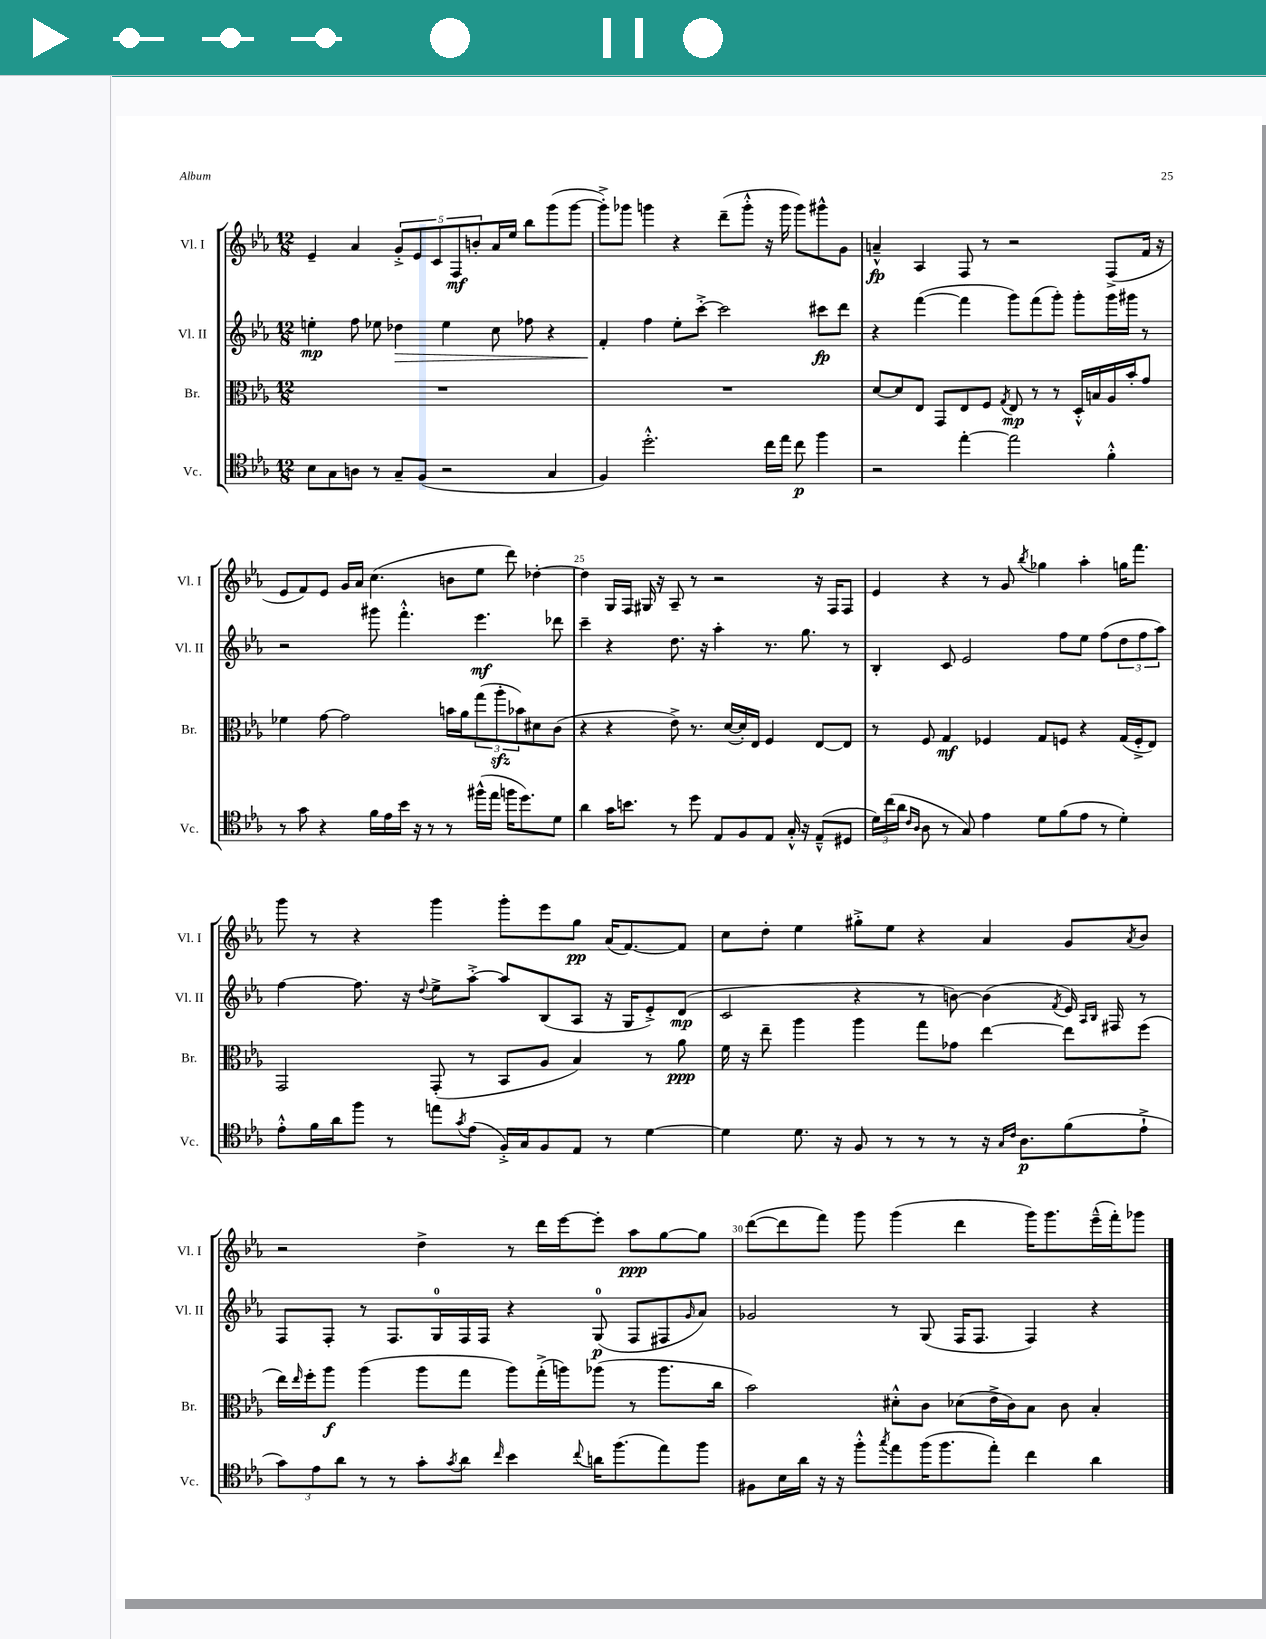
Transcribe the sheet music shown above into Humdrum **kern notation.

**kern	**kern	**kern	**kern
*staff4	*staff3	*staff2	*staff1
*clefC4	*clefC3	*clefG2	*clefG2
*k[b-e-a-]	*k[b-e-a-]	*k[b-e-a-]	*k[b-e-a-]
*M12/8	*M12/8	*M12/8	*M12/8
8B-	1.r	4ee'	4e-~
8G	.	.	.
8A	.	8ff	4a-
8r	.	8ee-	.
8G~	.	4dd-	10g'^
.	.	.	10e-
(8F	.	.	.
.	.	.	10c
2r	.	4ee-	.
.	.	.	10F
.	.	.	10b'
.	.	8cc	16a-
.	.	.	16ee-
.	.	8ff-	8bb-
4G	.	4r	(8ggg
.	.	.	[8ggg
=	=	=	=
4F)	1.r	4f'	8ggg'^])
.	.	.	8ggg-
2.dd'^^	.	4ff	4ggg
.	.	8ee-'	4r
.	.	[8ccc'^	.
.	.	2ccc]	(8ddd~
.	.	.	8ggg'^^
16cc	.	.	16r
16ee-	.	.	16ggg
8cc	.	.	8ggg)
4ff	.	8ccc#	8ggg#^^
.	.	8ddd	8g
=	=	=	=
2r	[8d	4r	4a~^^
.	8d]	.	.
.	8E-	([4fff	4A-
.	8GG	.	.
[4ee-'	8E-	4fff]	8F
.	8F	.	8r
.	8qG	.	.
2ee-]	8E-	8ggg)	2r
.	8r	(8fff	.
.	8r	8ggg')	.
.	16D'^^	8ggg'	.
.	16B	.	.
4f'^^	16A-	16ggg	(8F^
.	16b-'	16ggg#	.
.	8g	8r	16f
.	.	.	16r
=	=	=	=
8r	4f-	2r	8e-
8g	.	.	8f)
4r	[8g	.	8e-
.	2g]	.	16g
.	.	.	16a-
16f	.	8ggg#	(4.cc
16e-	.	.	.
16b-	.	4.fff'^^	.
16r	.	.	.
8r	.	.	.
8r	16b	.	8b
.	16a-	.	.
(16ff#^^	(12gg	4.eee-	8ee-
16ee-	.	.	.
.	12aa-'	.	.
16ff	.	.	8ddd)
.	12b-)	.	.
8.dd)	.	.	.
.	8d#	.	[4dd-'
8d	(8c	8ddd-	.
=	=	=	=
4a-	4r	4ccc~	4dd-]
16g	4r	4r	16G
8.b	.	.	16F
.	.	.	16G#
.	.	.	16r
8r	8e-^)	8.dd	8A-~
8dd	8.r	.	8r
.	.	16r	.
8E-	.	4aa-'	2r
.	([16d	.	.
8F	16d'])	.	.
.	16E-	.	.
8E-	4F	8.r	.
16G'^^	.	.	.
16r	.	8.gg	.
(8E-~^^	[8E-	.	16r
.	.	.	16F
8D#	8E-]	8r	8F
=	=	=	=
24d)	8r	4B-'	4e-
(24cc	.	.	.
24a-	.	.	.
16qqc	.	.	.
16qqA-	.	.	.
8A-	8F	.	.
8r	4G	8c	4r
8G)	.	2e-	.
4e-	4F-	.	8r
.	.	.	8g
.	.	.	8qbb-
8d	8G	.	4gg-
(8f	8F	8ff	.
8e-	4r	8ee-	4aa-'
8r	.	(8ff	.
4d')	(16G	12dd	16gg
.	16F'^	.	8.fff
.	.	12ff	.
.	8E-)	.	.
.	.	12aa-)	.
=	=	=	=
8e-'^^	2GG	[4ff	8ggg
16f	.	.	8r
16a-	.	.	.
8ff	.	8.ff]	4r
8r	.	.	.
.	.	16r	.
.	.	8qqdd	.
8ee	(8GG'	8ee-^	4ggg
8qg	.	.	.
(8e-	8r	[8aa-'^	.
16F'^)	8BB-	8aa-]	8ggg'
16G	.	.	.
8F	8A-	(8B-	8eee-
8E-	4B-)	8A-	8gg
8r	.	16r	(16a-
.	.	16G	[8.f)
[4d	8r	8e-'^)	.
.	8a-	(8d	8f]
=	=	=	=
4d]	16f	2c	8cc
.	16r	.	.
.	8ee-~	.	8dd'
8.d	4aa-	.	4ee-
16r	.	.	.
8F	4aa-	4r	8gg#'^
8r	.	.	8ee-
8r	8gg	8r	4r
8r	8g-	[8b)	.
16r	[4ee-	(4b]	4a-
16qqG	.	.	.
16qqc	.	.	.
8.A-	.	.	.
.	.	8qf	.
(8f	8ee-]	16e-)	8g
.	.	16qqA-	.
.	.	16qqB-	.
.	.	16F#	.
.	.	.	8qa-
8e-`^	(8ff	8r	8b-
=	=	=	=
12g)	16ee-)	8F	2r
.	16qqee-	.	.
.	16ff'	.	.
12e-	.	.	.
.	8aa-	8F'	.
12a-	.	.	.
8r	(4aa-	8r	.
8r	.	8.F	.
8g'	8aa-	.	4dd^
.	.	16G	.
8qg	.	.	.
8a-	8gg	16F	.
.	.	16F	.
16qqcc	.	.	.
4b-	8aa-)	4r	8r
.	(16gg'^	.	16ddd
.	16aa)	.	[16eee-
8qqcc	.	.	.
16a	(8aa-	(8G	8eee-']
(8.ff	.	.	.
.	8r	8F	8aa-
8ee-)	8.aa-	8F#	[8gg
.	.	16qqg	.
8ff	.	8a-)	8gg]
.	16cc	.	.
=	=	=	=
8F#	2b-)	2g-	([8ddd
16B-	.	.	8ddd]
16a-	.	.	.
16r	.	.	8fff)
16r	.	.	.
8ff'^^	.	.	8ggg
8qgg	.	.	.
8ee-	8d#'^^	8r	(4ggg
(16ff	8c	(8G	.
8.ff	.	.	.
.	(8d-	16F	4ddd
.	.	8.F	.
8ee-')	16e-^	.	.
.	16c)	.	.
4cc	8B-	4F)	16ggg)
.	.	.	8.ggg
.	8c	.	.
4a-	4B-'	4r	(16eee-~^^
.	.	.	16fff')
.	.	.	8ggg-
==	==	==	==
*-	*-	*-	*-
